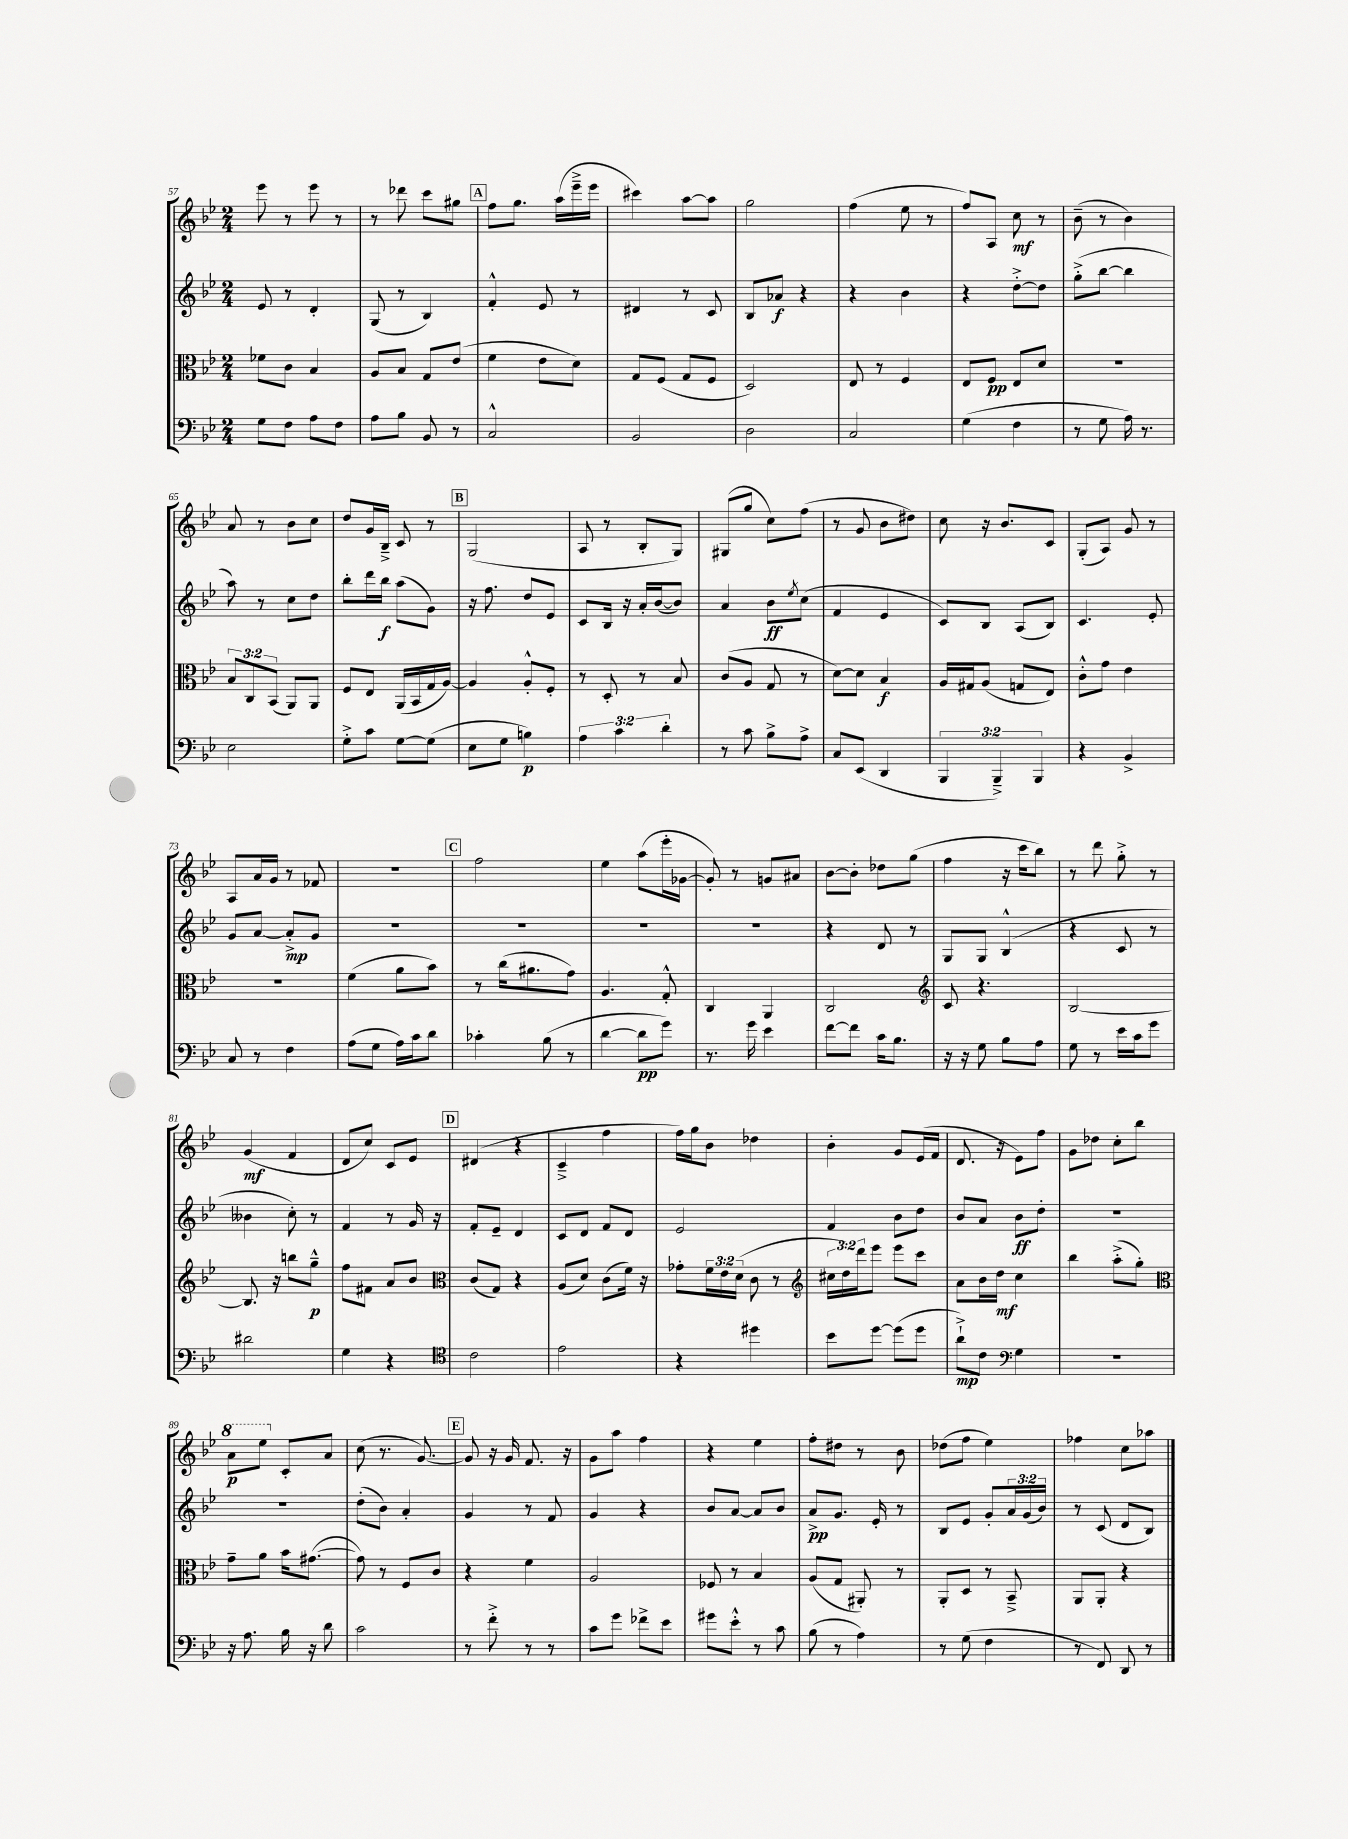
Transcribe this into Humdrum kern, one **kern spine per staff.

**kern	**kern	**kern	**kern
*staff4	*staff3	*staff2	*staff1
*clefF4	*clefC3	*clefG2	*clefG2
*k[b-e-]	*k[b-e-]	*k[b-e-]	*k[b-e-]
*M2/4	*M2/4	*M2/4	*M2/4
8G	8f-	8e-	8eee-
8F	8c	8r	8r
8A	4B-	4d'	8eee-
8F	.	.	8r
=	=	=	=
8A	8A	(8G	8r
8B-	8B-	8r	8ddd-
8BB-	8G	4B-)	8ccc
8r	(8e-	.	8gg#
=	=	=	=
2C^^	4f	4f'^^	8ff
.	.	.	8.gg
.	8e-	8e-	.
.	.	.	(16aa
.	8d)	8r	16eee-~^
.	.	.	16eee-
=	=	=	=
2BB-	8G	4d#	4ccc#)
.	(8F	.	.
.	8G	8r	[8aa
.	8F	8c	8aa]
=	=	=	=
2D	2D)	8B-	2gg
.	.	8a-	.
.	.	4r	.
=	=	=	=
2C	8E-	4r	(4ff
.	8r	.	.
.	4F	4b-	8ee-
.	.	.	8r
=	=	=	=
(4G	8E-	4r	8ff)
.	8F	.	8A
4F	8E-	[8dd'^	8cc
.	8d	8dd]	8r
=	=	=	=
8r	2r	(8gg'^	(8b-~
8G	.	[8bb-	8r
16A)	.	4bb-]	4b-)
8.r	.	.	.
=	=	=	=
2E-	12B-	8aa)	8a
.	12C	.	.
.	.	8r	8r
.	(12BB-	.	.
.	8AA)	8cc	8b-
.	8AA	8dd	8cc
=	=	=	=
8G'^	8F	8bb-'	8dd
8c	8E-	16ddd	16g
.	.	16bb-	16B-~^
[8G	(16AA	(8aa	8c
.	16BB-	.	.
(8G]	16G	8g)	8r
.	[16A)	.	.
=	=	=	=
8E-	4A]	16r	(2G
.	.	8.ff	.
8G	.	.	.
4B)	8A'^^	8dd	.
.	8F'	8e-	.
=	=	=	=
6A	8r	8c	8A
.	8D'	16B-	8r
6c	.	.	.
.	.	16r	.
.	8r	16a'	8B-'
.	.	([16b-	.
6d'	.	.	.
.	8B-	8b-])	8G)
=	=	=	=
8r	(8c	4a	(8G#
8c	8A	.	8gg
8B-^	8G	8b-	8cc)
.	.	8qee-	.
8A^	8r	(8cc	(8ff
=	=	=	=
8C	[8d)	4f	8r
(8EE-	8d]	.	8g
4DD	4B-	4e-	8b-
.	.	.	8dd#)
=	=	=	=
6BBB-	16A	8c)	8cc
.	16G#	.	.
.	(8A	8B-	16r
6BBB-~^)	.	.	.
.	.	.	8.b-
.	8G	(8A	.
6BBB-	.	.	.
.	8E-)	8B-)	8c
=	=	=	=
4r	8c'^^	4.c	(8G'
.	8g	.	8A)
4BB-^	4e-	.	8g
.	.	8e-'	8r
=	=	=	=
8C	2r	8g	8A
8r	.	[8a	16a
.	.	.	16g
4F	.	8a'^]	8r
.	.	8g	8f-
=	=	=	=
(8A	(4f	2r	2r
8G	.	.	.
16A)	8a	.	.
16c	.	.	.
8d	8b-)	.	.
=	=	=	=
4c-'	8r	2r	2ff
.	(16cc	.	.
.	8.a#	.	.
(8B-	.	.	.
8r	8g)	.	.
=	=	=	=
[4d	4.A	2r	4ee-
8d]	.	.	(8aa
8g)	8G'^^	.	16eee-'
.	.	.	[16g-
=	=	=	=
8.r	4C	2r	8g-'])
.	.	.	8r
16g	.	.	.
4e-	4AA	.	8g
.	.	.	8a#
=	=	=	=
[8f	2C	4r	[8b-
8f]	.	.	8b-']
16c	.	8d	8dd-
8.B-	.	.	.
.	.	8r	(8gg
=	=	=	=
*	*clefG2	*	*
16r	8c	8G	4ff
16r	.	.	.
8G	4.r	8G	.
8B-	.	(4B-^^	16r
.	.	.	16ccc
8A	.	.	8bb-)
=	=	=	=
8G	[2B-	4r	8r
8r	.	.	8ddd
16e-	.	8c	8gg'^
16c	.	.	.
8g	.	8r	8r
=	=	=	=
2d#	8.B-]	4b--	(4g
.	16r	.	.
.	8bb	8cc')	4f
.	8gg~^^	8r	.
=	=	=	=
4G	8ff	4f	8d
.	8f#	.	8cc)
4r	8a	8r	8c
.	8b-	16g	8e-
.	.	16r	.
=	=	=	=
*clefC4	*clefC3	*	*
2c	(8c	8f'	(4d#
.	8G)	8e-~	.
.	4r	4d	4r
=	=	=	=
2e-	(8A	8c	4c~^
.	8d)	8d	.
.	(8c	8f	4ff
.	16f)	8d	.
.	16r	.	.
=	=	=	=
4r	8g-'	2e-	16ff)
.	.	.	16gg
.	24f	.	8b-
.	24e-	.	.
.	(24d	.	.
4dd#	8c	.	4dd-
.	8r	.	.
=	=	=	=
*	*clefG2	*	*
8b-	24cc#	4f	4b-'
.	24dd)	.	.
.	24ddd	.	.
[8dd	8eee-	.	.
(8dd]	8eee-	8b-	8g
8dd	8ccc	8dd	(16e-
.	.	.	16f
=	=	=	=
8a`^)	8a	8b-	8.d
8c	16b-	8a	.
.	16dd	.	16r
*clefF4	*	*	*
4G	4cc	8b-	8e-)
.	.	8dd'	8ff
=	=	=	=
2r	4bb-	2r	8g
.	.	.	8dd-
.	(8aa'^	.	8cc'
.	8gg')	.	8bb-
=	=	=	=
*	*clefC3	*	*
16r	8g~	2r	8aa
8.A	.	.	.
.	8a	.	8eee-
16B-	16b-	.	8c'
16r	([8.g#	.	.
8d	.	.	8a
=	=	=	=
2c	8g#])	(8dd'	(8cc
.	8r	8b-)	8.r
.	8F	4a'	.
.	.	.	[8.g)
.	8c	.	.
=	=	=	=
8r	4r	4g	8g]
8f'^	.	.	16r
.	.	.	16g
8r	4f	8r	8.f
8r	.	8f	.
.	.	.	16r
=	=	=	=
8c	2A	4g	8g
8g	.	.	8aa
8f-^	.	4r	4ff
8e-	.	.	.
=	=	=	=
8g#	8F-	8b-	4r
8e-'^^	8r	[8a	.
8r	4B-	8a]	4ee-
8c	.	8b-	.
=	=	=	=
(8B-	(8A	8a^	8ff'
8r	8G	8.g	8dd#
4A)	8AA#')	.	8r
.	.	16e-'	.
.	8r	8r	8b-
=	=	=	=
8r	8AA'	8B-	(8dd-
(8G	8D	8e-	8ff
4F	8r	8g'	4ee-)
.	8BB-~^	24a	.
.	.	(24g	.
.	.	24b-)	.
=	=	=	=
8r	8AA	8r	4ff-
8FF)	8AA'	(8c	.
8DD	4r	8d	8cc
8r	.	8B-)	8aa-
==	==	==	==
*-	*-	*-	*-
